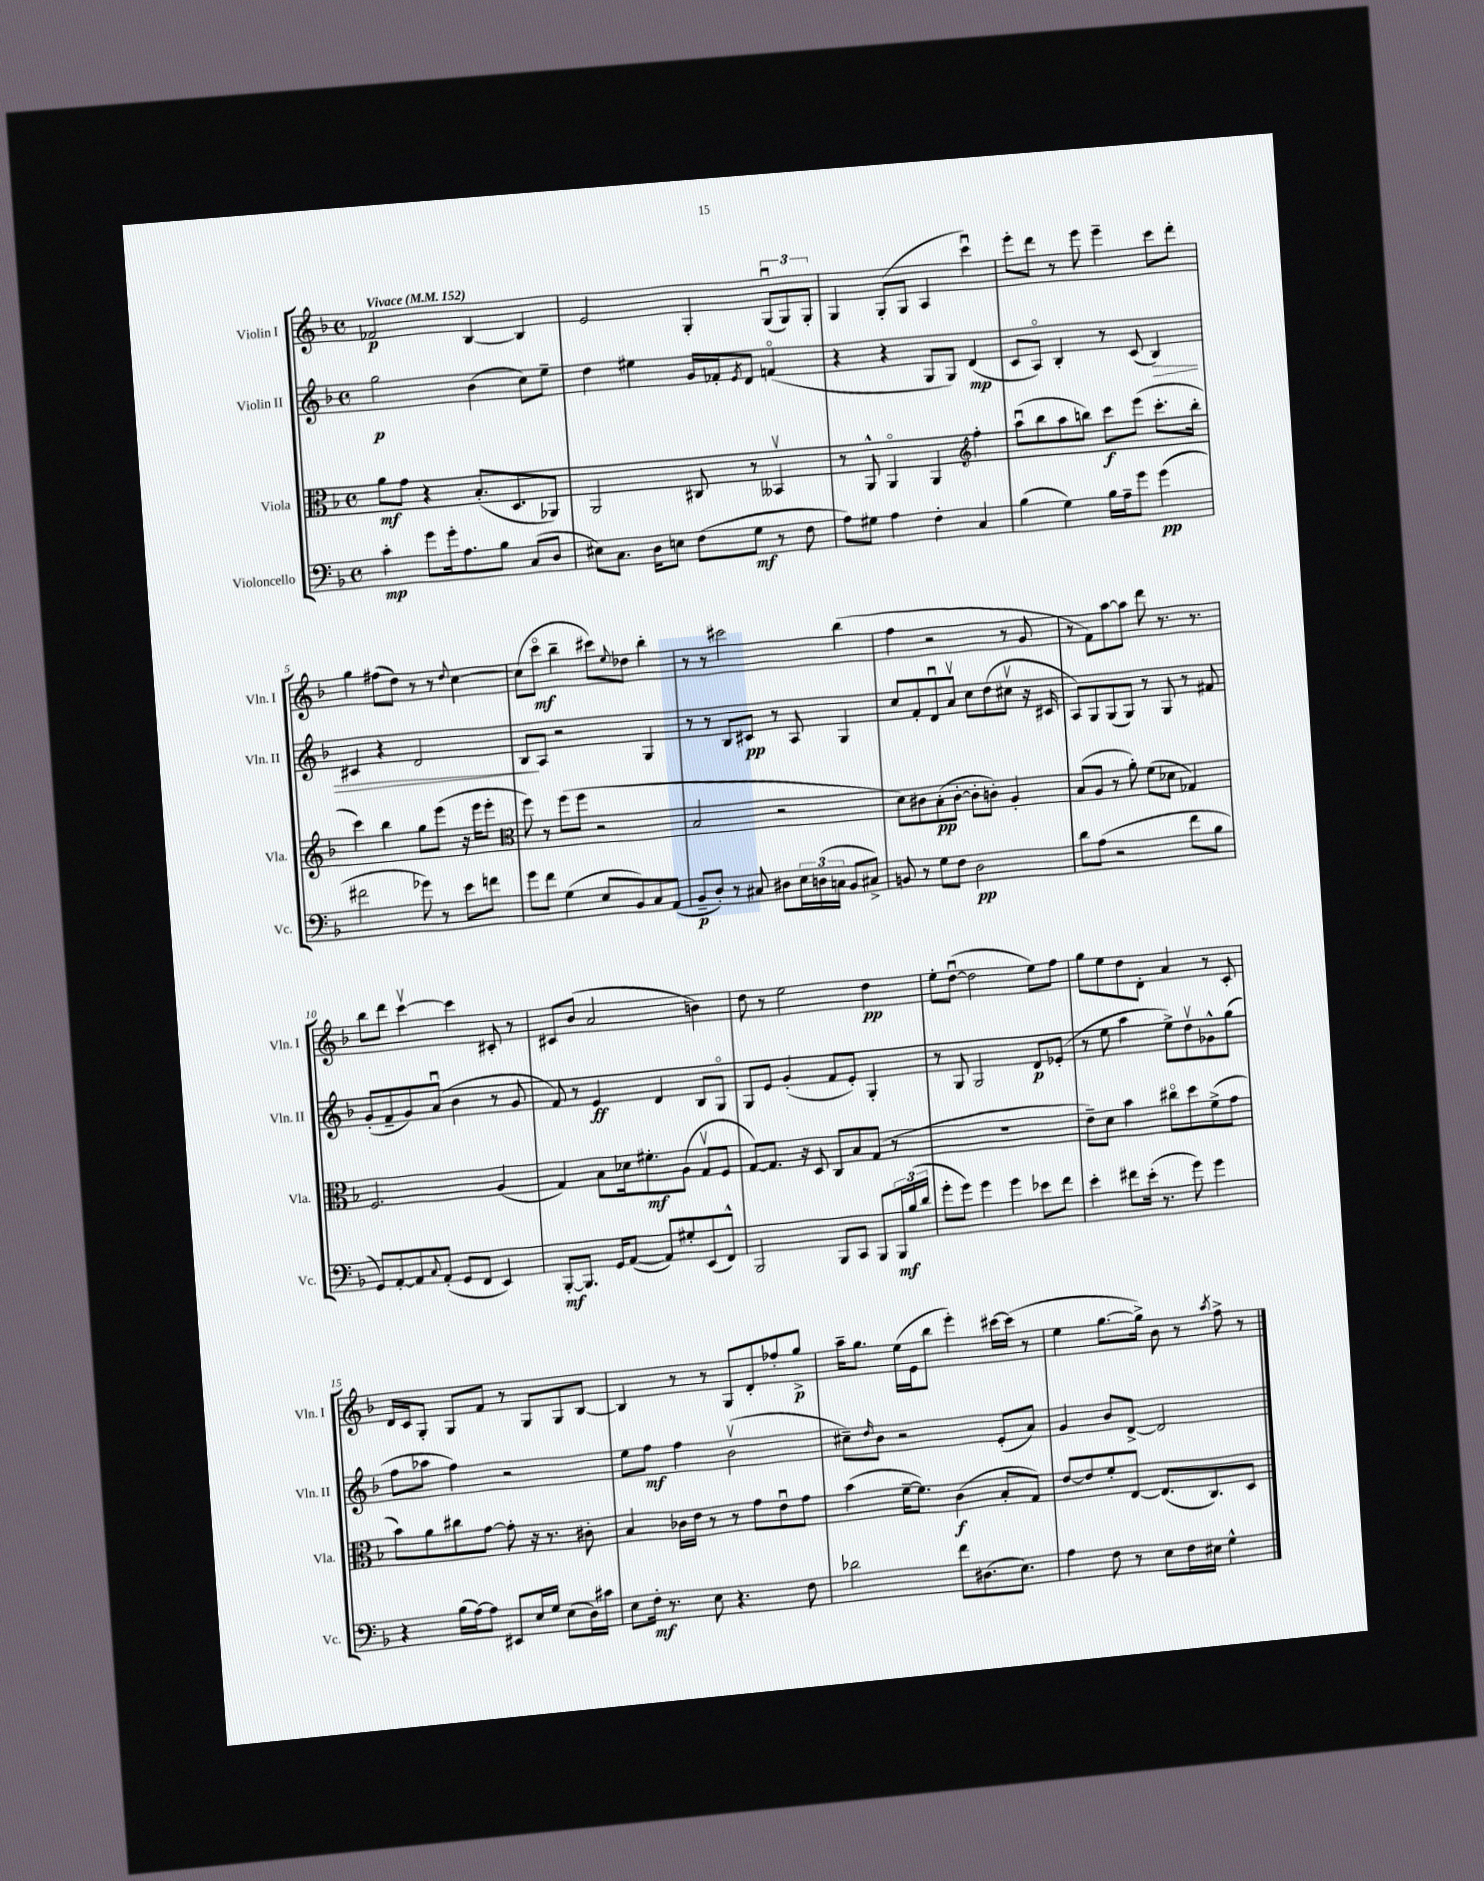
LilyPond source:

<<
\new StaffGroup <<
\new Staff = "s0" \with { instrumentName = "Violin I" shortInstrumentName = "Vln. I" } {
    \clef treble \key f \major \defaultTimeSignature \time 4/4 \tempo "Vivace" 4 = 152
    fes'2\p bes4~ bes4 |
    e'2 g4-. \tuplet 3/2 { g8\downbow( g8) g8-. } |
    g4 g8-.( g8 a4 c'''4\downbow) |
    e'''8-. d'''8 r8 e'''8 e'''4-- c'''8 d'''8-. |
    g''4 fis''8( d''8) r8 r8 \appoggiatura { d''8 } c''4~ |
    c''8( c'''8\flageolet\mf bes''4-- cis'''8) \appoggiatura { e''8 } des''8 bes''4-. |
    r8 r8 cis'''2 bes''4( |
    f''4 r2 r8 g'8 |
    r8 f'8) a''8~ a''8 d'''8 r8. r8. |
    bes''8 d'''8 c'''4~\upbow c'''4 cis'8-. r8 |
    cis'8 bes'8( a'2 b'4) |
    d''8 r8 e''2 d''4\pp |
    e''8-. d''8~\downbow( d''2 e''8) f''8 |
    g''8 e''8 d''8 d'8-. a'4 r8 c'8-. |
    d'16 c'16 g8-. g8 f'8 r8 g8 g8 bes8~ |
    bes4 r8 r8 g8 d'8-. fes''8-. g''8->\p |
    a''16-- g''8. e''16( e'16 bes''8 e'''4-.) cis'''16~ cis'''16( r8 |
    e''4 g''8.~ g''16->) bes'8 r8 \acciaccatura { a''8 } f''8-> r8 \bar "|." |
}
\new Staff = "s1" \with { instrumentName = "Violin II" shortInstrumentName = "Vln. II" } {
    \clef treble \key f \major \defaultTimeSignature \time 4/4
    g''2\p bes'4( c''8) e''8-- |
    d''4 eis''4 g'16 fes'16-. \acciaccatura { e'8 } d'8 f'4\flageolet( |
    r4 r4 g8 g8) d'4\mp( |
    c'8 a8\flageolet) bes4-. r8 c'8( bes4\>) |
    cis'4 r4 d'2 |
    bes8\! a8 r2 g4 |
    r8 r8 bes8 cis'8\pp r8 a8 g4 |
    c''8 f'8-. d'8\downbow a'8\upbow c''8 d''8( cis''8\upbow r16 cis'16 |
    a8) g8 g8( g8) r8 g8 r8 fis'8 |
    g'8-.( f'8-- g'8) a'8\downbow( bes'4 r8 g'8 |
    f'8) r8 e'4\ff d'4 bes8 g8\flageolet |
    g8 e'8 g'4-.( f'8 e'8-.) g4-. |
    r8 g8 g2 d'8\p ees'8-.( |
    r8 e''8 a''4 e''8->) d''8\upbow ges'8-^ g''8( |
    f''8 aes''8 f''4) r2 |
    e''8 f''8\mf f''4 bes'2\upbow( |
    cis''8--) \grace { d''16 } bes'8 r2 e'8-.( a'8) |
    g'4 bes'8 d'8~-> d'2 \bar "|." |
}
\new Staff = "s2" \with { instrumentName = "Viola" shortInstrumentName = "Vla." } {
    \clef alto \key f \major \defaultTimeSignature \time 4/4
    a'8\mf g'8 r4 bes8.-.( d8. aes,8) |
    a,2 cis8 r8 beses,4\upbow |
    r8 a,8-^ a,4\flageolet a,4 \clef treble f''4-. |
    a''8\downbow( bes''8 a''8 b''8) c'''8\f e'''8( c'''8.-. b''16-. |
    c'''4) bes''4 g''8 e'''8( r16 e'''16 e'''8-. |
    \clef alto f''8) r8 f''8( f''8 r2 |
    bes2 r2 |
    d'8) cis'8 bes8-.\pp( cis'8~-. cis'8-. c'8-.) a4-. |
    bes8( a8 r8 a'8-.) f'8( des'8 ges4) |
    f2. a4( |
    g4) bes8 des'16 fis'8.-.\mf a8( g8\upbow f8 |
    g8~) g8. r16 d8 c8 bes8 g8( r8 |
    R1 |
    e'8--) d'8 bes'4 cis''8\flageolet d''8 f'8->( g'8 |
    bes'8) a'8 cis''8 g'8~ g'8-. r16 r8. cis'8-. |
    bes4 ces'16 e'16 r8 r8 g'8 e'8\downbow g'8 |
    bes'4( f'16~-- f'8.) c'4\f( bes8-. g8) |
    e'8~ e'8 f'8-. e8~ e8.( c8.) d8 \bar "|." |
}
\new Staff = "s3" \with { instrumentName = "Violoncello" shortInstrumentName = "Vc." } {
    \clef bass \key f \major \defaultTimeSignature \time 4/4
    c'4-.\mp g'8 g'16-. a8. bes8 c8( d8 |
    eis8) c8. d16 e8 f8( g8\mf r8 f8 |
    a8) gis8 a4 f4-. c4 |
    bes4( g4) bes16 a16-- g'8 g'4\pp( |
    fis'2 ges'8) r8 e'8 f'8 |
    g'8 f'8 g4( e8 bes,8) c8 a,8( |
    bes,8--\p d8-.) r8 cis8 dis8 \tuplet 3/2 { e16 d16( c16 } bes,8 cis8->) |
    b,8 r8 g8 f8 d2\pp |
    d'8 a8( r2 f'8 bes8 |
    g,8) a,8~-. a,8 \appoggiatura { c8 } a,8-.( g,8 f,8 e,4) |
    bes,,8~-.\mf bes,,8. g,16 a,8~( a,8) gis8-. e,8( f,8-^) |
    bes,,2 bes,,8 c,8 bes,,8 \tuplet 3/2 { bes,,16\mf bes16( d'16 } |
    g'8-. g'8) g'4 g'4 ees'8 f'8 |
    e'4-. fis'8 e'16-.( r8. g'8) g'4 |
    r4 bes16( a16~) a8 eis,8 e16 g16 e8( d16) cis'16 |
    e8 f16-.\mf r8. e8 r4. f8 |
    des'2 f'8 dis8.( e8.) |
    a4 f8 r8 e8 f16 eis16 g4-^ \bar "|." |
}
>>
>>
